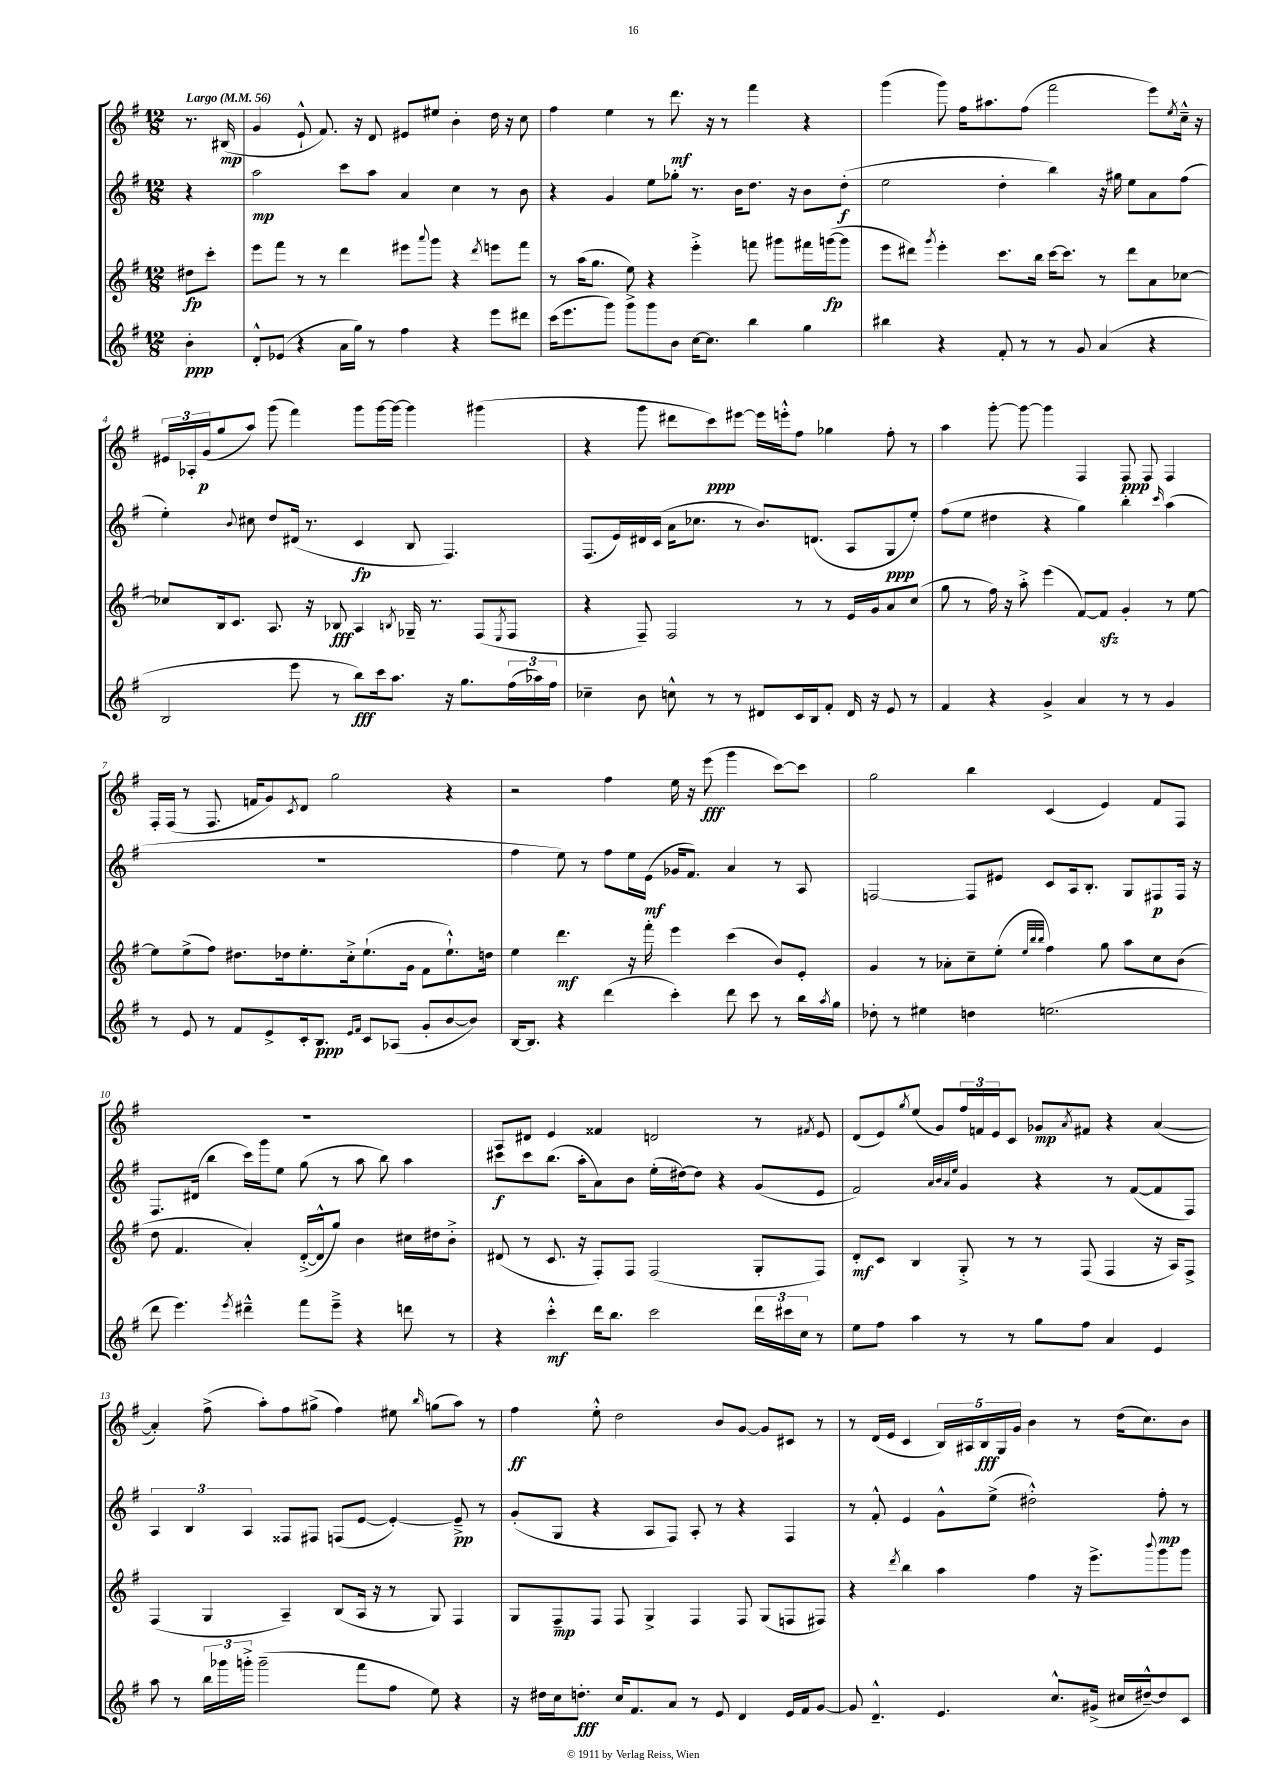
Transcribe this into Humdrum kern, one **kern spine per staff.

**kern	**kern	**kern	**kern
*staff4	*staff3	*staff2	*staff1
*clefG2	*clefG2	*clefG2	*clefG2
*k[f#]	*k[f#]	*k[f#]	*k[f#]
*M12/8	*M12/8	*M12/8	*M12/8
*MM56	*MM56	*MM56	*MM56
4b'\	8dd#\L	4r	8.r
.	8ccc'\J	.	.
.	.	.	(16B#/
=	=	=	=
8d'^^/L	8eee\L	2aa\	4g/
(8e-/J	8fff#\J	.	.
4r	8r	.	8e`^^/
.	8r	.	8.f#/)
16a\LL	4ddd\	8ccc\L	.
16gg\JJ)	.	.	16r
8r	.	8aa\J	8d/
4ff#\	8eee#\L	4a/	8e#/L
.	8qqaaa/	.	.
.	8ggg\J	.	8ee#/J
4r	4r	4cc\	4b'\
.	8qddd/	.	.
8eee\L	8eee\L	8r	16dd\
.	.	.	16r
8ddd#\J	8fff#\J	8b\	8cc\
=	=	=	=
(16ccc\LK	8r	4r	4ff#\
8.eee\	.	.	.
.	(16aa\LK	.	.
.	8.gg\J	.	.
8ggg\J)	.	4g/	4ee\
8ggg^\L	8ee\)	.	.
8ggg\	4r	8ee\L	8r
8b\J	.	8gg-'\J	8.ddd\
[16cc\LK	4eee'^\	8.r	.
8.cc\]J	.	.	16r
.	.	.	8r
.	.	16b\LK	.
4bb\	8fff\	8.dd\J	4fff#\
.	8ggg#\L	.	.
.	.	16r	.
4gg\	16fff#\L	8b\L	4r
.	([16ggg\J	.	.
.	8ggg\]J	(8dd'\J	.
=	=	=	=
4bb#\	8eee\L	2ee\	(4ggg\
.	8ddd#\J)	.	.
.	8qggg/	.	.
4r	4eee'\	.	8ggg\)
.	.	.	16ff#\LK
.	.	.	8.aa#\
8f#'/	8.ccc\L	4dd'\	.
8r	.	.	(8ff#\J
.	16bb\Jk	.	.
8r	[16ccc\LK	4bb\)	2fff#\
.	8.ccc\]J	.	.
8g/	.	.	.
(4a/	8r	16r	.
.	.	16gg#\	.
.	8ddd#\L	8ee\L	.
4r	8a\	8a\	8eee\L)
.	.	.	8qee/
.	[8cc-\J	(8ff#\J	16cc~^^\Jk
.	.	.	16r
=	=	=	=
2B/	8cc-/]L	4ee'\)	24e#/LL
.	.	.	24A-'/
.	.	.	(24g/J
.	16B/k	.	8gg/
.	8.c/J	.	.
.	.	8qqb/	.
.	.	8cc#\	8aa/J)
.	8.A/	8dd/L	(8ggg\
8eee\	.	(16d#/Jk	4fff#\)
.	16r	8.r	.
8r	8B-/	.	.
8bb\L)	4A/	4c/	8ggg\L
16ccc\k	.	.	[16ggg\L
8.aa\J	.	.	16ggg\_JJ
.	8qB/	.	.
.	16G-~/	8B/	4ggg\]
.	8.r	.	.
16r	.	4.F#/)	.
8.gg\L	.	.	.
.	(8F#/L	.	(4ggg#\
.	8qE/	.	.
(24ff#\L	8F#/J	.	.
24aa-\)	.	.	.
24ff#\JJ	.	.	.
=	=	=	=
4cc-~\	4r	(8.F#/L	4r
.	.	16e/L)	.
8b\	8F#~/)	16d#/	8ggg\
.	.	(16c/JJ	.
8cc^^\	2F#/	16a\LK	8ddd#\L
.	.	8.cc-\J	.
8r	.	.	8ccc\)
8r	.	8r	[8eee#\J
8d#/L	.	8.b/L)	16eee#\]LL
.	.	.	16eee'^^\J
16c/L	8r	.	8ff#\J
16B/J	.	(8.d/J	.
8f#'/J	8r	.	4gg-\
16d#/	16e/LL	8A/L	.
16r	16g/J	.	.
8e/	8a/	8G/	8ff#'\
8r	(8cc/J	8ee'/J)	8r
=	=	=	=
4f#/	8gg\	(8ff#\L	4aa\
.	8r	8ee\J	.
4r	16ff#\)	4dd#\	[8ggg'\
.	16r	.	.
.	8aa'^\	.	8ggg\_
4g^/	(4eee\	4r	4ggg\]
4a/	[8f#/L)	4gg\)	4F#/
.	8f#/]J	.	.
8r	4g'/	4bb'\	8F#/
8r	.	.	8F#/
.	.	16qqccc/	.
4g/	8r	(4aa\	4F#/
.	[8ee\	.	.
=	=	=	=
8r	8ee\]L	1.r	16F#'/LL
.	.	.	(16F#/JJ
8e/	(8ee^\	.	8r
8r	8ff#\J)	.	8.F#/
8f#/L	8.dd#\L	.	.
.	.	.	16f/LK
8e^/	.	.	8g/)
.	16dd-\k	.	.
.	.	.	8qc/
16c'/k	8.ee'\	.	8d/J
8.B/J	.	.	.
.	.	.	2gg\
.	16cc'^\k	.	.
16qqe/LL	.	.	.
16qqf#/JJ	.	.	.
8c/L	(8.ee`\	.	.
(8A-/J	.	.	.
.	16g\Jk	.	.
8g'/L	8f#\L	.	.
[8b/	8.ee`^^\)	.	4r
8b/]J)	.	.	.
.	16dd\Jk	.	.
=	=	=	=
[16B/LK	4ee\	4ff#\	2r
8.B/]J	.	.	.
4r	4.ddd\	8ee\)	.
.	.	8r	.
(4ddd\	.	8ff#\L	4ff#\
.	16r	16ee\L	.
.	16fff#'\	(16e\JJ	.
4ccc'\)	4eee\	16g-/LK	16ee\
.	.	8.f#/J)	16r
.	.	.	(8eee\
8ddd\	(4ccc\	4a/	4ggg\
8ccc\	.	.	.
8r	8b/L)	8r	[8ccc\L)
16bb\LL	8e'/J	8A/	8ccc\]J
8qaa/	.	.	.
16gg\JJ	.	.	.
=	=	=	=
8dd-'\	4g/	[2F/	2gg\
8r	.	.	.
4ee#\	8r	.	.
.	8a-'\L	.	.
4dd\	8cc~\	8F/]L	4bb\
.	(8ee'\J	8e#/J	.
.	32qqee/LLL	.	.
.	32qqbb/	.	.
.	32qqbb/JJJ	.	.
(2.ee\	4ff#\)	8c/L	(4c/
.	.	16A/k	.
.	.	8.B'/J	.
.	8gg\	.	4e/)
.	8aa\L	8G/L	.
.	8cc\	8F#/	8f#/L
.	(8b\J	16F#/Jk	8F#/J
.	.	16r	.
=	=	=	=
8ddd\	8dd\	8.F#/L	1.r
4.eee\)	4.f#/	.	.
.	.	(16d#/Jk	.
.	.	4bb\	.
8qeee/	.	.	.
4ddd#~^^\	4a'/)	16ccc\LL)	.
.	.	16ggg\J	.
.	.	8ee\J	.
8fff#\L	([16d'^/LL	(8gg\	.
.	16d^^/]J	.	.
8eee~^\J	8gg/J)	8r	.
4r	4b\	8aa\	.
.	.	8bb\)	.
8ddd\	16cc#\LL	4aa\	.
.	16dd#\J	.	.
8r	8b'^\J	.	.
=	=	=	=
4r	(8d#/	8ccc#\L	8A/L
.	8r	8ccc#\	8d#/J
4ccc'^^\	8.c/	(8.bb\J	4e/
.	16r	16aa'\LK	.
16ddd\LK	8F#'/L)	8a\)	4f##/
8.bb\J	.	.	.
.	8F#/J	8b\J	.
2ccc\	(2F#/	(16ee'\LL	2d/
.	.	[16dd#\J)	.
.	.	8dd#\]J	.
.	.	4r	.
24ddd\LL	8G'/L	(8g/L	8r
24ccc#\	.	.	.
24cc\JJ	.	.	.
.	.	.	8qf#/
8r	8F#/J)	8e/J	8e/
=	=	=	=
8ee\L	8d'/L	2f#/)	(8d/L
8ff#\J	8c/J	.	8e/)
.	.	.	8qgg/
4aa\	4B/	.	(8ee/J
.	.	.	8g/L)
.	.	32qqa/LLL	.
.	.	32qqb/	.
.	.	32qqa/	.
.	.	32qqee/JJJ	.
8r	8G'^/	4g/	24ff#/L
.	.	.	24f/
.	.	.	24e/J
8r	8r	.	8c/J
8gg\L	8r	4r	8g-/L
.	.	.	8qa/
8ff#\J	(8F#/	.	8f#/J
4a/	4F#/	8r	4r
.	.	([8f#/L	.
4e/	16r	8f#/]	([4a/
.	16A/LK)	.	.
.	8F#^/J	8F#/J)	.
=	=	=	=
8aa\	(4F#/	6A/	4a'/])
8r	.	.	.
.	.	6B/	.
24bb\LL	4G/	.	(8ff#^\
24ggg-\	.	.	.
24ggg'^\JJ	.	6A/	.
(2ggg~\	.	.	8aa'\L)
.	4A~/)	8F##/L	8ff#\
.	.	8F#/J	(8gg#^\J
.	(8B/L	(8F/L	4ff#\)
8fff#\L	16A/Jk	[8e/J	.
.	16r	.	.
8ff#\J	8r	4e'/_)	8ee#\
.	.	.	16qqbb/
8ee\)	8G/)	.	(8gg\L
4r	4F#/	8e~^/]	8aa\J)
.	.	8r	8r
=	=	=	=
16r	8G/L	(8g'/L	4ff#\
16dd#\LL	.	.	.
16cc\J	8F#~/	8G/J	.
8.dd'\J	.	.	.
.	8F#/J	4r	8ee'^^\
16cc/LK	8F#/	.	2dd\
8.f#/	.	.	.
.	4G^/	8A/L	.
8a/J	.	8F#/J)	.
8r	4F#/	8A'/	.
8e/	.	8r	8b/L
4d/	8F#/	4r	[8g/J
.	(8G/L	.	8g/]L
16e/LL	8F/	4F#/	8c#/J
16f#/J	.	.	.
[8g/J	8F#/J)	.	8r
=	=	=	=
8g/]	4r	8r	8r
4.d~^^/	.	8f#'^^/	(16d/LL
.	.	.	16e/JJ
.	8qddd/	.	.
.	4bb\	4e/	4c/
4.e/	4aa\	8g^^\L	20B/LL)
.	.	.	20A#/
.	.	.	20B/
.	.	(8ee^\J	.
.	.	.	20G/
.	.	.	20g/JJ
.	4ff#\	2dd#'^^\)	4b\
8.cc^^/L	.	.	.
.	16r	.	8r
(16g#^/Jk	8.eee^\L	.	.
16cc#/LL	.	.	(16dd\LK
[16dd#~^^/J)	.	.	8.cc\)
.	8qqbbb/	.	.
8dd#/]	8ggg\	8ff#'\	.
8c/J	8ggg\J	8r	8b\J
==	==	==	==
*-	*-	*-	*-
